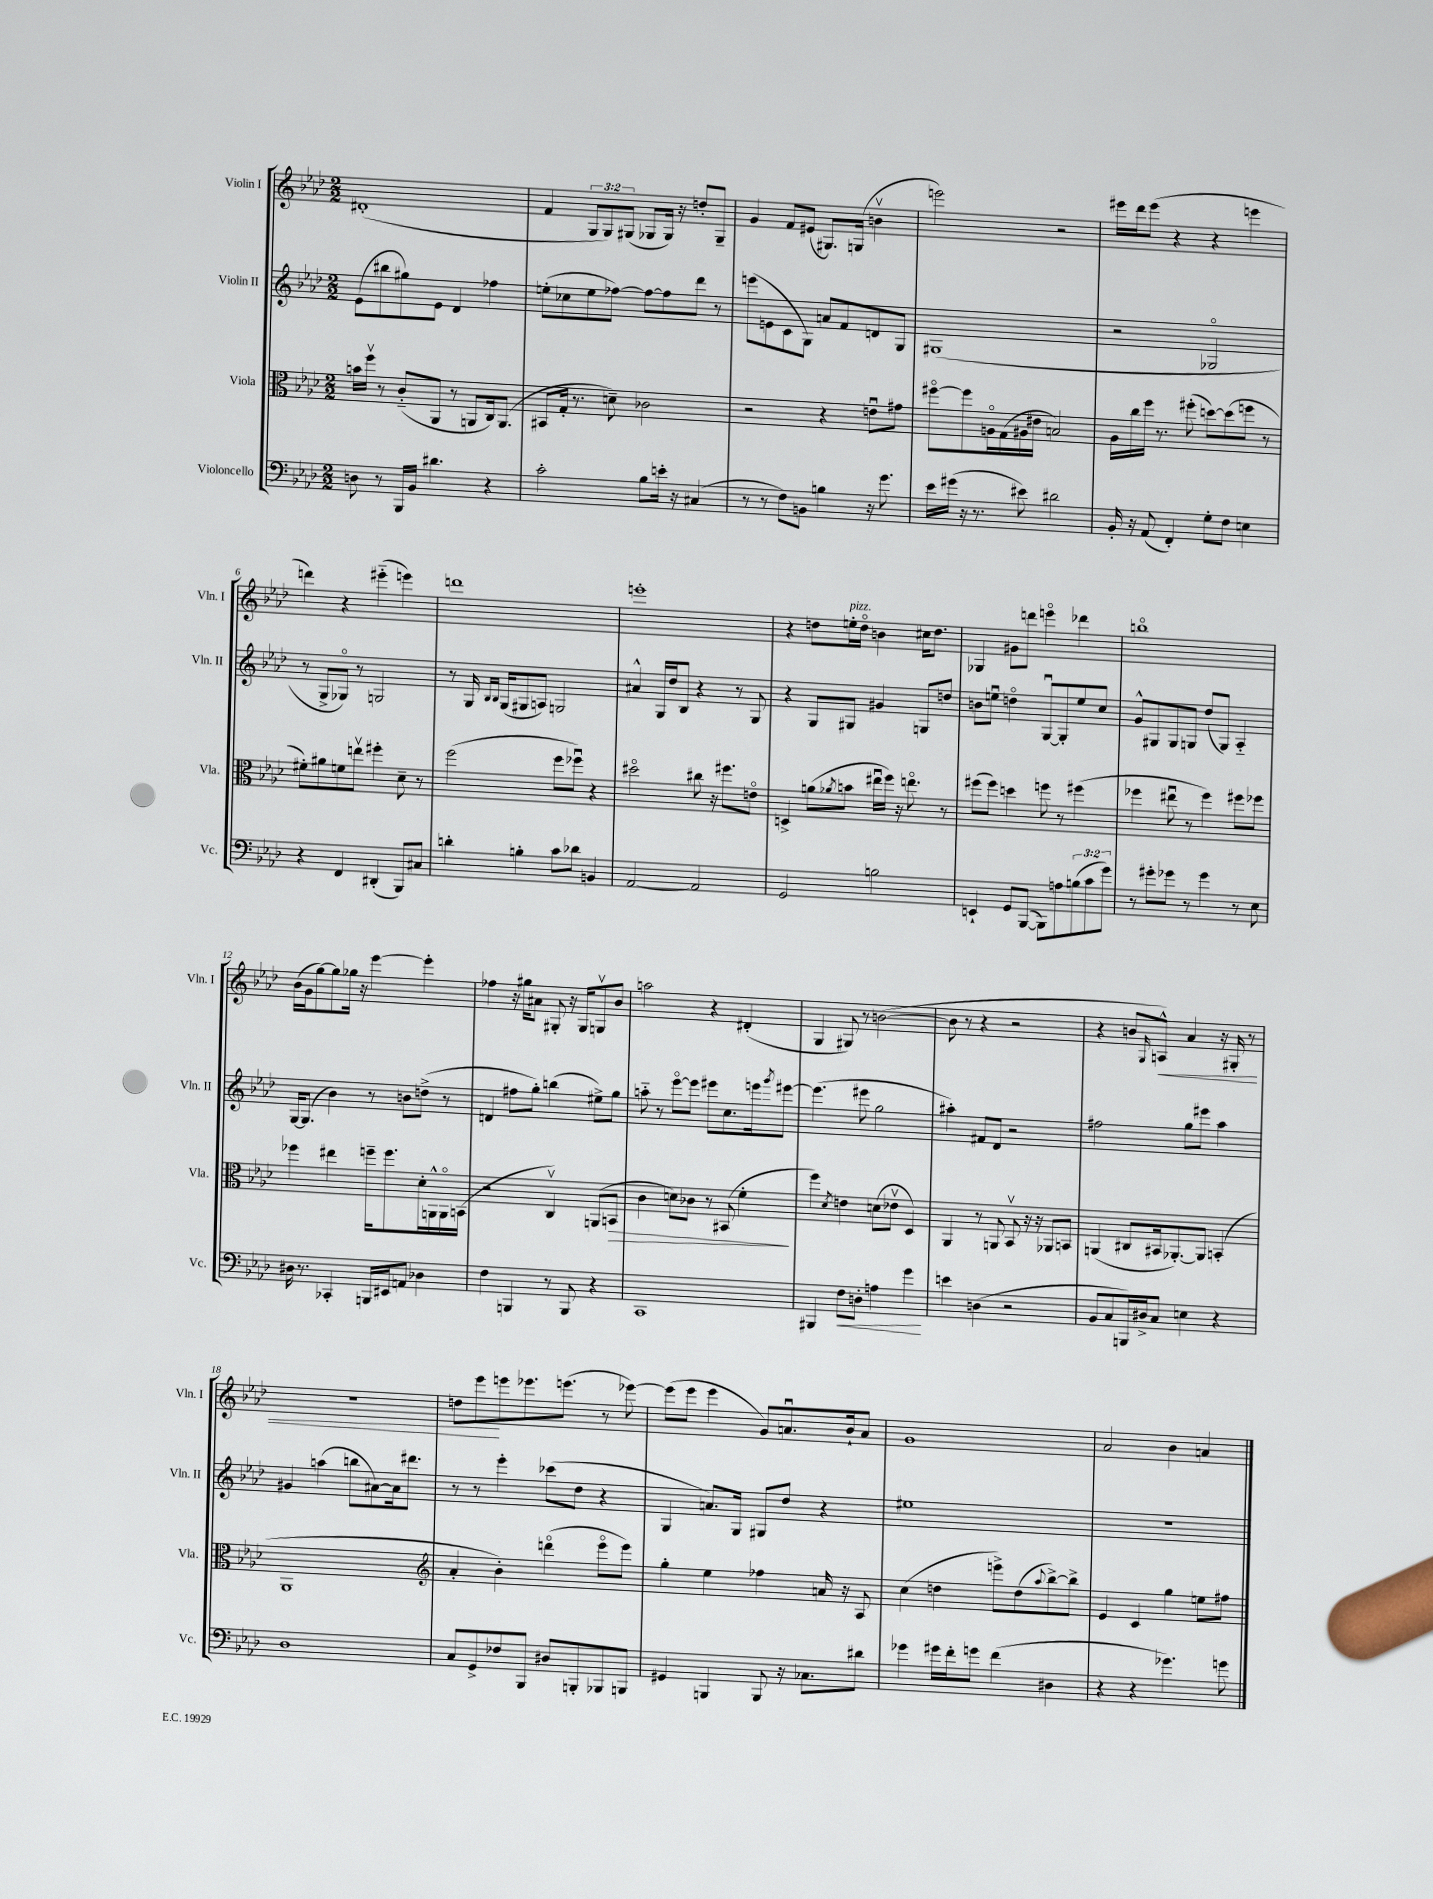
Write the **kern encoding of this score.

**kern	**dynam	**kern	**dynam	**kern	**kern	**dynam
*part4	*part4	*part3	*part3	*part2	*part1	*part1
*staff4	*staff4	*staff3	*staff3	*staff2	*staff1	*staff1
*I"Violoncello	*	*I"Viola	*	*I"Violin II	*I"Violin I	*
*I'Vc.	*	*I'Vla.	*	*I'Vln. II	*I'Vln. I	*
*clefF4	*	*clefC3	*	*clefG2	*clefG2	*
*k[b-e-a-d-]	*	*k[b-e-a-d-]	*	*k[b-e-a-d-]	*k[b-e-a-d-]	*
*M2/2	*	*M2/2	*	*M2/2	*M2/2	*
=1	=1	=1	=1	=1	=1	=1
8Dn\	.	16bn\LL	.	(8e-\L	(1d#X'	.
.	.	16ffv\JJ	.	.	.	.
8r	.	8r	.	8bb#X\	.	.
16BBB-/LL	.	(8c/L	.	8gg#X\)	.	.
16BB-/JJ	.	.	.	.	.	.
4.d#X\	.	8AA-/J	.	8e-\J	.	.
.	.	8r	.	4d-/	.	.
.	.	8AAn/L	.	.	.	.
4r	.	16C/k)	.	4ff-X\	.	.
.	.	(8.AA/J	.	.	.	.
=2	=2	=2	=2	=2	=2	=2
2c'\	.	8BB#X/L	.	(8een'\L	4f/	.
.	.	16G'/Jk	.	8cc-X\	.	.
.	.	8.r	.	.	.	.
.	.	.	.	8ee\	12G/L	.
.	.	.	.	.	12G/)	.
.	.	8dn~\)	.	[8ff-X\J)	.	.
.	.	.	.	.	(12G#X/J	.
8B-\L	.	2c-X\	.	8ff-\L_	8G-X/L	.
16en'\Jk	.	.	.	8ff-\]	16G-/Jk)	.
16r	.	.	.	.	16r	.
(4C#X/	.	.	.	8ddd-\J	8ddn'/L	.
.	.	.	.	8r	8G-~/J	.
=3	=3	=3	=3	=3	=3	=3
8r	.	2r	.	(8eeen\L	4g/	.
8r	.	.	.	8en\	.	.
8F\L)	.	.	.	8c\	8f/L	.
8BBn\J	.	.	.	8G\J)	(8e#X/J	.
4Bn\	.	4r	.	8an/L	8.G#X/L)	.
.	.	.	.	8f/	.	.
.	.	.	.	.	(16Gn/Jk	.
16r	.	8enu\L	.	8dn/	4bnv\	.
8.g\	.	.	.	.	.	.
.	.	8g#X\J	.	8G/J	.	.
=4	=4	=4	=4	=4	=4	=4
16e-\LL	.	[8ff#X\L	.	(1G#X	2eeen\)	.
(16g#X\JJ	.	.	.	.	.	.
16r	.	8ff#\]	.	.	.	.
8.r	.	.	.	.	.	.
.	.	16An\L	.	.	.	.
.	.	(16G\	.	.	.	.
8e#X\)	.	16A#X\	.	.	.	.
.	.	16e#X\JJ	.	.	.	.
2d#X\	.	2Bn/)	.	.	2r	.
=5	=5	=5	=5	=5	=5	=5
16BB-'/	.	16A-\LL	.	2r	16eee#X\LL	.
16r	.	16cc\	.	.	16ddd-\J	.
(8AA-/	.	16ff\JJ	.	.	(8eee#\J	.
.	.	8.r	.	.	.	.
4FF'/)	.	.	.	.	4r	.
.	.	(8ff#X'\	.	.	.	.
8G'\L	.	[8ddn\L)	.	2G-X/	4r	.
8F\J	.	(8dd\]	.	.	.	.
4En\	.	8ffn\J	.	.	4eeen\	.
.	.	8r	.	.	.	.
!!LO:LB:g=z
=6	=6	=6	=6	=6	=6	=6
4r	.	8f#X'\L)	.	8r	4dddn\)	.
.	.	8a#X\	.	8G^/L	.	.
4FF/	.	8fn\	.	8G-X/J)	4r	.
.	.	8eenv\J	.	8r	.	.
(4DD#X'/	.	4ff#X'\	.	2Gn/	(4eee#X\	.
8BBB-/L)	.	8d-~\	.	.	4eeen\)	.
8C#X/J	.	8r	.	.	.	.
=7	=7	=7	=7	=7	=7	=7
4dn'\	.	(2ff\	.	8r	1dddn	.
.	.	.	.	16G/	.	.
.	.	.	.	16qqB-/LL	.	.
.	.	.	.	16qqB-/JJ	.	.
.	.	.	.	(16G/KL	.	.
4Bn'\	.	.	.	8G#X/	.	.
.	.	.	.	8An/J)	.	.
8c\L	.	8ff\L	.	2Gn/	.	.
8d-X\J	.	8ff-Xu\J)	.	.	.	.
4BBn/	.	4r	.	.	.	.
=8	=8	=8	=8	=8	=8	=8
[2AA-/	.	2dd#X\	.	4a#X^^/	1eeen'	.
.	.	.	.	16G/LL	.	.
.	.	.	.	16dd-/J	.	.
.	.	.	.	8B-/J	.	.
2AA-/]	.	8cc#X\	.	4r	.	.
.	.	16r	.	.	.	.
.	.	8.ff#X\L	.	.	.	.
.	.	.	.	8r	.	.
.	.	8en\J	.	8G/	.	.
=9	=9	=9	=9	=9	=9	=9
2GG/	.	4Dn^/	.	4r	4r	.
.	.	(8an\L	.	8G/L	8ddn\L	.
.	.	8qa-X/	.	.	.	.
!	!	!	!	!	!LO:TX:a:i:t=pizz.	!
.	.	8bn\J	.	8G#X/J	16een'\L	.
.	.	.	.	.	16dd\JJ	.
2Bn\	.	16ee#Xu\LL	.	4g#X/	4bn\	.
.	.	16ff\JJ)	.	.	.	.
.	.	16r	.	.	.	.
.	.	8.een\	.	.	.	.
.	.	.	.	8Gn/L	16cc#X\KL	.
.	.	.	.	.	8.dd\J	.
.	.	8r	.	8ddn/J	.	.
=10	=10	=10	=10	=10	=10	=10
4EEn`/	.	(8ff#X\L	.	8bn\L	4G-X/	.
.	.	8ff#\J)	.	8eenu\J	.	.
8GG/L	.	4ddn\	.	4ddn\	8g#X\L	.
([8BBB-/J	.	.	.	.	8dddn\J	.
8BBB-\L])	.	8ffn\	.	[8Gu/L	4eeen\	.
8An\	.	8r	.	8G'/]	.	.
(12Bn\	.	(4ff#X\	.	8ee/	4ddd-X\	.
12c\	.	.	.	.	.	.
.	.	.	.	8cc/J	.	.
12g\J)	.	.	.	.	.	.
=11	=11	=11	=11	=11	=11	=11
8r	.	4ff-X\	.	8g^^/L	1bbn	.
8g#X'\L	.	.	.	8G#X/	.	.
8g-X\J	.	8ee#Xu\	.	8G#/	.	.
8r	.	8r	.	8Gn/J	.	.
4g-\	.	4ff-\)	.	(8dd-/L	.	.
.	.	.	.	8G/J)	.	.
8r	.	8ff#X\L	.	4A-/	.	.
8E-\	.	8ff-X\J	.	.	.	.
!!LO:LB:g=z
=12	=12	=12	=12	=12	=12	=12
16D#X\	.	4ff-X\	.	[16G/KL	(16b-\LL	.
8.r	.	.	.	(8.G/J]	16g\J	.
.	.	.	.	.	[8gg\)	.
4CC-X'/	.	4ee#X\	.	4b-\)	8gg\]	.
.	.	.	.	.	16gg-X\Jk	.
.	.	.	.	.	16r	.
16BBBn/LL	.	16ffn~\KL	.	8r	[4eee-\	.
16EE#X/J	.	8.ff\	.	.	.	.
8AAn/J	.	.	.	8bn\L	.	.
4D-X\	.	16d-'\L	.	(8ddn^\J	4eee-'\]	.
.	.	16AAn^^\	.	.	.	.
.	.	16AA\	.	8r	.	.
.	.	(16BBn\JJ	.	.	.	.
=13	=13	=13	=13	=13	=13	=13
4F\	.	2r	.	4dn/	4ff-X\	.
4BBBn/	.	.	.	8ff#X\L	16r	.
.	.	.	.	.	16gg#X\KL	.
.	.	.	.	8gg'\J)	8a#X\J	.
8r	.	4Cv/)	.	(4bbn\	8G#X'/	.
8BBB/	.	.	.	.	16r	.
.	.	.	.	.	16G#/KL	.
4r	.	(8AAn/L	.	8ee#X^\L)	8Gnv/	.
!	!	!	!LO:HP:b	!	!	!
.	.	8BBn/J	>	8gg\J	8b-/J	.
=14	=14	=14	=14	=14	=14	=14
1CC	.	4c\	.	8aan\	2aan\	.
.	.	.	.	8r	.	.
.	.	8dn\L)	.	[8eee-\L	.	.
.	.	8c-X\J	.	8eee-\J]	.	.
.	.	8r	.	8eee#X\L	4r	.
.	.	(8BB#X/	.	8.cc\	.	.
.	.	4f'\	.	.	(4d#X'/	.
.	.	.	.	16eeen\k	.	.
.	.	.	.	8qggg/	.	.
.	.	.	.	[8eee#X\J	.	.
.	.	.	]	.	.	.
=15	=15	=15	=15	=15	=15	=15
4BBB#X/	.	4ff\)	.	(4.eee#\]	4G/	.
.	.	8qd-/	.	.	.	.
!	!LO:HP:b	!	!	!	!	!
8F\L	<	4en\	.	.	8G#X/)	.
8Dn'\J	.	.	.	8eee#X\	8r	.
4An\	.	(8dn\L	.	2gg\	([2bn\	.
.	.	8e-Xv\J	.	.	.	.
4g\	.	4D-/)	.	.	.	.
.	[	.	.	.	.	.
=16	=16	=16	=16	=16	=16	=16
4en\	.	4AA-/	.	4aa#X'\)	8b\]	.
.	.	.	.	.	8r	.
(4Dn\	.	8r	.	8f#X/L	4r	.
.	.	8AAn/	.	8d-/J	.	.
2r	.	8BB-v/	.	2r	2r	.
.	.	16r	.	.	.	.
.	.	16r	.	.	.	.
.	.	8AA-X/L	.	.	.	.
.	.	8BBn/J	.	.	.	.
=17	=17	=17	=17	=17	=17	=17
8BB-/L	.	(4AAn/	.	2ff#X\	4r	.
8C/	.	.	.	.	.	.
16BBBn/L)	.	8C#X/L	.	.	8bn/L	.
16D#X^/J	.	.	.	.	.	.
.	.	.	.	.	16qqG/	.
!	!	!	!	!	!	!LO:HP:b
8C/J	.	16BB#X/k	.	.	8An^^/J)	<
.	.	[8.AA-X'/)	.	.	.	.
4En\	.	.	.	8gg\L	4a-/	.
.	.	8AA-/J]	.	8eee#X\J	.	.
4r	.	(4BBn'/	.	4aa-\	16r	.
.	.	.	.	.	16G#X'/	.
.	.	.	.	.	8r	.
!!LO:LB:g=z
=18	=18	=18	=18	=18	=18	=18
1D-	.	1AA-	.	4g#X/	1r	.
.	.	.	.	(4aan\	.	.
.	.	.	.	8bbn\L	.	.
.	.	.	.	[8a#X\)	.	.
.	.	.	.	16a#\k]	.	.
.	.	.	.	8.ddd#X\J	.	.
=19	=19	=19	=19	=19	=19	=19
*	*	*clefG2	*	*	*	*
8C/L	.	4a-'/	.	8r	8ddn\L	.
8GG^/	.	.	.	8r	8eee-\	.
8F-X/	.	4b-'\)	.	4eee-'\	8eeen\	[
8BBB-/J	.	.	.	.	8.eee-X\	.
8D#X/L	.	(4dddn\	.	(8ccc-X\L	.	.
.	.	.	.	.	(8.eeen\J	.
8BBBn'/	.	.	.	8dd-\J	.	.
8BBB-X/	.	8eee-\L	.	4r	8r	.
8BBBn/J	.	8eee-\J)	.	.	[8eee-X\)	.
=20	=20	=20	=20	=20	=20	=20
4GG#X/	.	4gg'\	.	4G/	(8eee-\L]	.
.	.	.	.	.	8eee-\J	.
4BBBn/	.	4ee-\	.	8.an/L)	4eee-\	.
.	.	.	.	16G/Jk	.	.
8BBB/	.	4ff-X\	.	8G#X/L	8g/L)	.
16r	.	.	.	8dd-/J	8.anu/	.
8.C-X\L	.	.	.	.	.	.
.	.	16an/	.	4r	.	.
.	.	16r	.	.	16b-`/k	.
8d#X\J	.	8A-/	.	.	8a/J	.
=21	=21	=21	=21	=21	=21	=21
4g-X\	.	(4cc\	.	1ee#X	1g	.
16g#X\LL	.	4ddn\	.	.	.	.
16f'\J	.	.	.	.	.	.
8gn\J	.	.	.	.	.	.
(4f\	.	8eeen^\L)	.	.	.	.
.	.	(8dd\	.	.	.	.
.	.	8qqaa-/	.	.	.	.
4D#X\	.	[8bb-^\)	.	.	.	.
.	.	8bb-^\J]	.	.	.	.
=22	=22	=22	=22	=22	=22	=22
4r	.	4e-/	.	1r	2a-/	.
4r	.	4c/	.	.	.	.
4.g-X\)	.	4gg\	.	.	4b-\	.
.	.	8een\L	.	.	4an/	.
8gn\	.	8ff#X\J	.	.	.	.
==	==	==	==	==	==	==
*-	*-	*-	*-	*-	*-	*-
